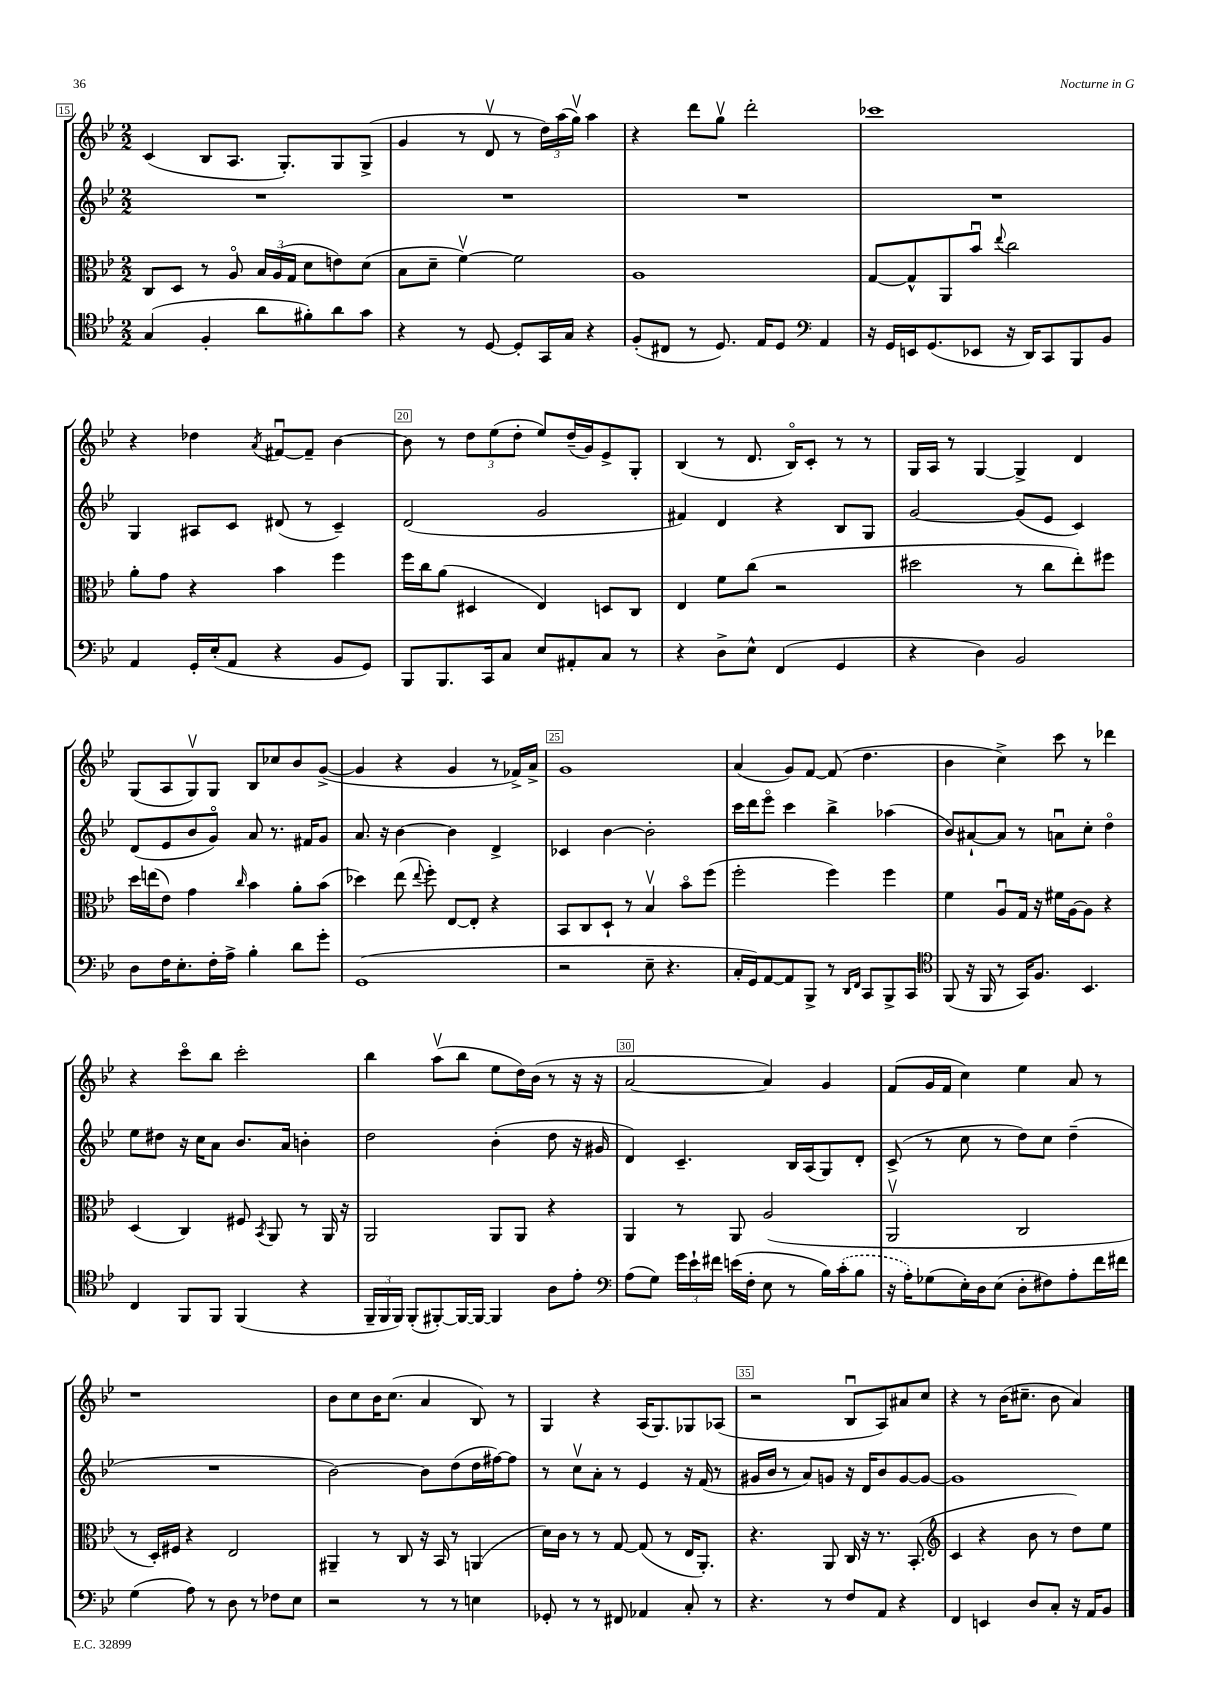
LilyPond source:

<<
\new StaffGroup <<
\new Staff = "s0" {
    \clef treble \key bes \major \numericTimeSignature \time 2/2
    \autoBeamOff c'4( bes8[ a8.] g8.[-.) g8 g8]->( |
    g'4 r8 d'8\upbow r8 \tuplet 3/2 { d''16[) a''16( g''16]\upbow) } a''4 |
    r4 d'''8[ g''8]\upbow d'''2-. |
    ces'''1 |
    r4 des''4 \acciaccatura { a'8 } fis'8[~\downbow fis'8]-- bes'4~ |
    bes'8 r8 \tuplet 3/2 { d''8[ ees''8( d''8]-. } ees''8[) d''16--( g'16) ees'8-> g8]-. |
    bes4( r8 d'8. bes16[\flageolet) c'8]-. r8 r8 |
    g16[ a16] r8 g4~ g4-> d'4 |
    g8[( a8 g8\upbow) g8] bes8[ ces''8 bes'8 g'8]~->( |
    g'4 r4 g'4 r8 fes'16[->) a'16]-> |
    g'1 |
    a'4( g'8[) f'8]~ f'8( d''4. |
    bes'4 c''4->) c'''8 r8 des'''4 |
    r4 c'''8[\flageolet bes''8] c'''2-. |
    bes''4 a''8[\upbow( bes''8] ees''8[ d''16) bes'16]( r8 r16 r16 |
    a'2~ a'4) g'4 |
    f'8[( g'16 f'16] c''4) ees''4 a'8 r8 |
    r1 |
    bes'8[ c''8 bes'16 c''8.]( a'4 bes8) r8 |
    g4 r4 a16[( g8.) ges8 aes8]( |
    r2 bes8[\downbow a8) ais'8 c''8] |
    r4 r8 bes'16[( cis''8.]-- bes'8 a'4) \bar "|." |
}
\new Staff = "s1" {
    \clef treble \key bes \major \numericTimeSignature \time 2/2
    \autoBeamOff R1 |
    R1 |
    R1 |
    R1 |
    g4 ais8[ c'8] dis'8( r8 c'4--) |
    d'2( g'2 |
    fis'4) d'4 r4 bes8[ g8] |
    g'2~ g'8[( ees'8] c'4) |
    d'8[( ees'8 bes'8 g'8]\flageolet) a'8 r8. fis'16[ g'8] |
    a'8. r16 bes'4~ bes'4 d'4-> |
    ces'4 bes'4~ bes'2-. |
    c'''16[ d'''16 ees'''8]\flageolet c'''4 bes''4-> aes''4( |
    bes'8[) ais'8~-! ais'8] r8 a'8[\downbow c''8]-. d''4\flageolet |
    ees''8[ dis''8] r16 c''16[ a'8] bes'8.[ a'16] b'4-. |
    d''2 bes'4-.( d''8 r16 gis'16 |
    d'4) c'4.-- bes16[ a16( g8) d'8]-. |
    c'8->( r8 c''8 r8 d''8[) c''8] d''4--( |
    R1 |
    bes'2~) bes'8[ d''8( d''16 fis''16~) fis''8] |
    r8 c''8[\upbow a'8]-. r8 ees'4 r16 f'16( r8 |
    gis'16[ bes'16] r8 a'8[) g'8] r16 d'16[ bes'8 g'8~ g'8]~ |
    g'1 \bar "|." |
}
\new Staff = "s2" {
    \clef alto \key bes \major \numericTimeSignature \time 2/2
    \autoBeamOff c8[ d8] r8 a8\flageolet \tuplet 3/2 { bes16[ a16( g16] } d'8[ e'8) d'8]( |
    bes8[ d'8]-- f'4~\upbow) f'2 |
    a1 |
    g8[~ g8-^ a,8 bes'8]\downbow \appoggiatura { ees''8 } c''2 |
    a'8[-. g'8] r4 bes'4 f''4 |
    f''16[ c''16 a'8]( dis4 ees4) d8[ c8] |
    ees4 f'8[ c''8]( r2 |
    dis''2 r8 c''8[ ees''8-.) fis''8] |
    d''16[ e''16( ees'8]) g'4 \grace { c''16 } bes'4 a'8[-. bes'8]( |
    des''4) ees''8( \appoggiatura { ees''8 } f''8-.) ees8[~ ees8]-. r4 |
    bes,8[ c8 d8]-! r8 bes4\upbow bes'8[\flageolet f''8]( |
    f''2-. f''4) f''4 |
    f'4 a8[\downbow g16] r16 fis'16[ a16~ a8] r4 |
    d4( c4) fis8 \acciaccatura { bes,8 } a,8 r8 a,16 r16 |
    a,2 a,8[ a,8] r4 |
    a,4 r8 a,8 a2( |
    a,2\upbow c2 |
    r8 d16[-.) fis16] r4 ees2 |
    ais,4-- r8 c8 r16 bes,16 r8 a,4( |
    d'16[) c'16] r8 r8 g8~ g8( r8 ees16[ a,8.]-.) |
    r4. a,8 c16 r16 r8. bes,8.-.( |
    \clef treble c'4 r4 bes'8 r8 d''8[) ees''8] \bar "|." |
}
\new Staff = "s3" {
    \clef tenor \key bes \major \numericTimeSignature \time 2/2
    \autoBeamOff g4( f4-. a'8[ fis'8-.) a'8 g'8] |
    r4 r8 d8~ d8[-. g,16 g16] r4 |
    f8[-.( cis8] r8 d8.) ees16[ d8] \clef bass a,4 |
    r16 g,16[ e,16 g,8.( ees,8] r16 d,16[) c,8 bes,,8 bes,8] |
    a,4 g,16[-. ees16-.( a,8] r4 bes,8[ g,8]) |
    bes,,8[ bes,,8. c,16 c8] ees8[ ais,8-. c8] r8 |
    r4 d8[-> ees8]-^ f,4( g,4 |
    r4 d4) bes,2 |
    d8[ f16 ees8.-. f16-. a16]-> bes4-. d'8[ g'8]-. |
    g,1( |
    r2 ees8-- r4. |
    c16[-. g,16) a,8~ a,8 bes,,8]-> r8 \grace { d,16[ f,16] } c,8[ bes,,8-> c,8] |
    \clef tenor f,8( r16 f,16 r8 g,16[) f8.] bes,4. |
    c4 f,8[ f,8] f,4( r4 |
    \tuplet 3/2 { f,16[-- f,16 f,16]) } f,8[-.( fis,8~-.) fis,16~ fis,16]~ fis,4 a8[ ees'8]-. |
    \clef bass a8[( g8]) \tuplet 3/2 { g'16[ ees'16-! fis'16] } e'16[( f16]-. ees8 r8 bes16[) \once \slurDashed c'16-.( bes8] |
    r16 a16[-.) ges8( ees16-.) d16 ees8]( d8[-. fis8) a8-. f'16 fis'16] |
    g4( a8) r8 d8 r8 fes8[ ees8] |
    r2 r8 r8 e4 |
    ges,8-. r8 r8 fis,8 aes,4 c8-. r8 |
    r4. r8 f8[ a,8] r4 |
    f,4 e,4 d8[ c8]-. r16 a,16[ bes,8] \bar "|." |
}
>>
>>
\layout { \context { \Score currentBarNumber = #15 \override BarNumber.break-visibility = ##(#f #t #t) barNumberVisibility = #(every-nth-bar-number-visible 5) \override BarNumber.stencil = #(make-stencil-boxer 0.1 0.3 ly:text-interface::print) } }
